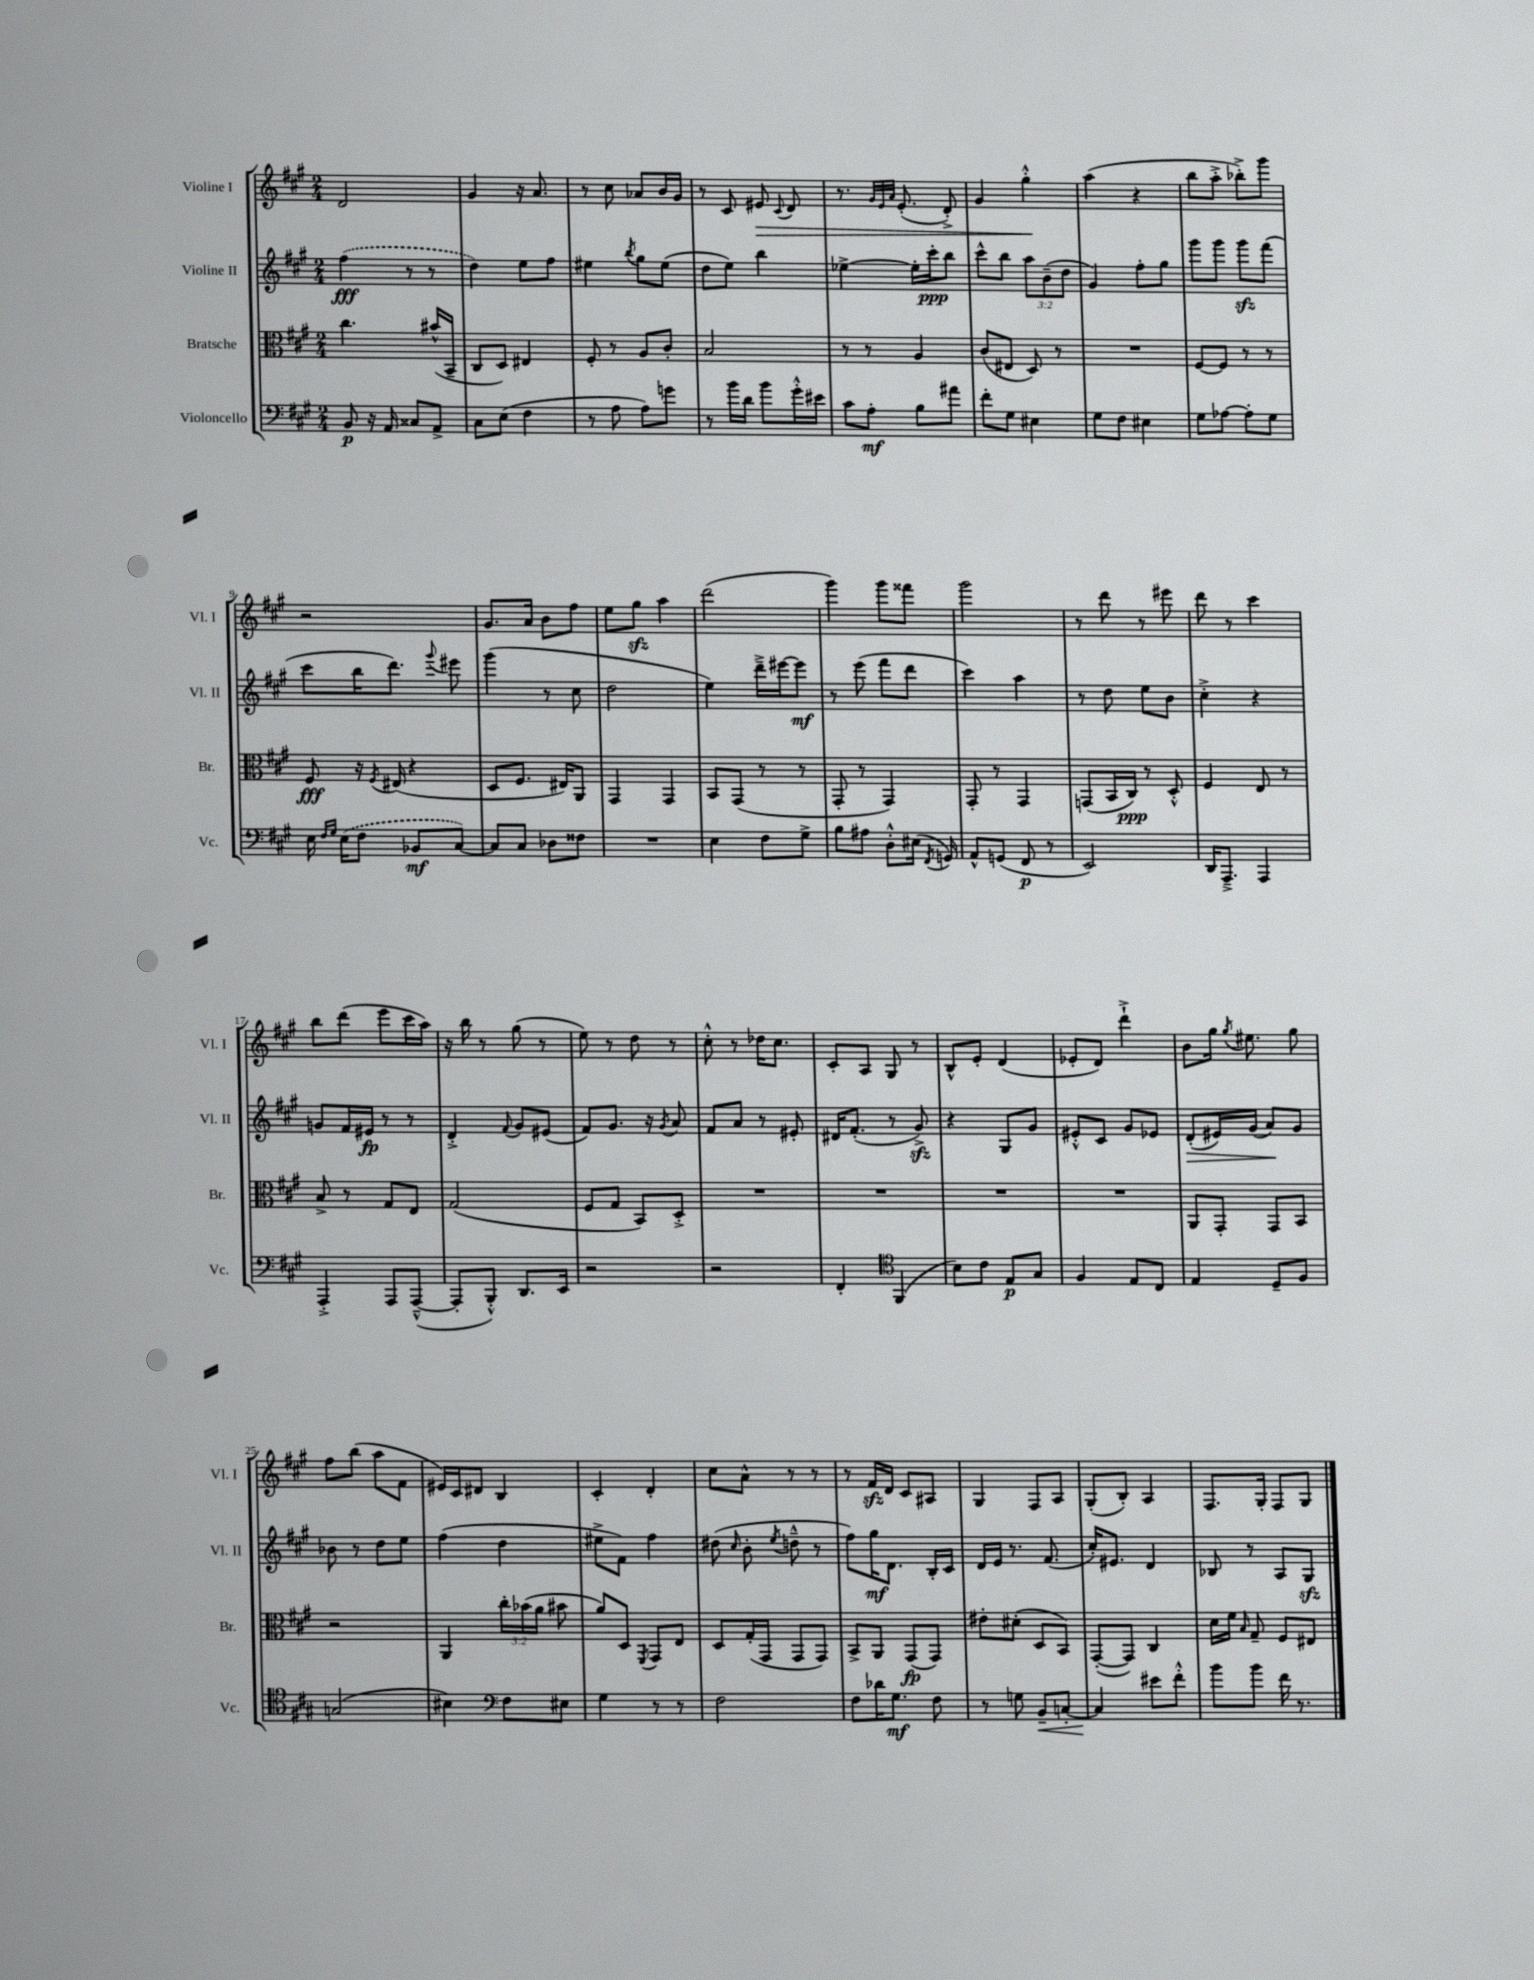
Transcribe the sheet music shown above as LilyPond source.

<<
\new StaffGroup <<
\new Staff = "s0" \with { instrumentName = "Violine I" shortInstrumentName = "Vl. I" } {
    \clef treble \key a \major \numericTimeSignature \time 2/4
    \autoBeamOff d'2 |
    gis'4 r16 a'8. |
    r8 cis''8 aes'8[ b'16 gis'16] |
    r8 cis'8 eis'8\> \appoggiatura { cis'8 } d'8 |
    r8. \grace { gis'32[ e'32 a'32] } e'8.-.( d'8-.->) |
    gis'4 gis''4-.-^\! |
    a''4( r4 |
    b''8[ a''8]-.-> bes''8[-.->) gis'''8] |
    r2 |
    gis'8.[ a'16] b'8[ fis''8] |
    e''8[ gis''8]\sfz a''4 |
    d'''2( |
    gis'''4) gis'''8[ fisis'''8] |
    gis'''2 |
    r8 d'''8 r8 eis'''8 |
    d'''8 r8 cis'''4 |
    b''8[ d'''8]( e'''8[ cis'''16 a''16]) |
    r16 b''16 r8 gis''8( r8 |
    e''8) r8 d''8 r8 |
    cis''8-.-^ r8 des''16[ cis''8.] |
    cis'8[-. a8] gis8 r8 |
    b8[-^ e'8]-. d'4( |
    ees'8[-. d'8]) d'''4-!-> |
    b'8[ gis''16] \acciaccatura { gis''8 } eis''8. gis''8 |
    fis''8[ b''8]( a''8[ fis'8] |
    eis'16[) cis'16 dis'8] b4 |
    cis'4-. d'4-. |
    cis''8[ a'8]-^ r8 r8 |
    r8 fis'16[\sfz d'16] cis'8[ ais8] |
    gis4 fis8[ a8] |
    gis8[-.( b8]-.) a4 |
    fis8.[ gis16]-. fis8[ gis8] \bar "|." |
}
\new Staff = "s1" \with { instrumentName = "Violine II" shortInstrumentName = "Vl. II" } {
    \clef treble \key a \major \numericTimeSignature \time 2/4 \override Staff.TupletNumber.text = #tuplet-number::calc-fraction-text
    \autoBeamOff \once \slurDashed fis''4\fff( r8 r8 |
    d''4) e''8[ fis''8] |
    eis''4 \acciaccatura { b''8 } gis''8[ eis''8]( |
    d''8[ e''8]) b''4 |
    ees''4~-> ees''16[-. cis'''16-.\ppp b''8] |
    cis'''8[-^ b''8] \tuplet 3/2 { a''8[ b'8--( d''8] } |
    gis'4) fis''8[-. gis''8] |
    gis'''8[ gis'''8] gis'''8[\sfz fis'''8]( |
    cis'''8[ b''16 d'''8.]) \appoggiatura { gis'''8 } eis'''8 |
    gis'''4( r8 cis''8 |
    d''2 |
    e''4) d'''16[---> eis'''16~ eis'''8]\mf |
    r8 e'''8( fis'''8[ d'''8] |
    cis'''4) a''4 |
    r8 d''8 e''8[ b'8] |
    cis''4-.-> r4 |
    g'8[ fis'16 eis'16]\fp r8 r8 |
    d'4-.-> \appoggiatura { fis'8 } gis'8[ eis'8]( |
    fis'8[) gis'8.] r16 \acciaccatura { gis'8 } a'8 |
    fis'8[ a'8] r8 eis'8-. |
    dis'16[ fis'8.]-.( r8 gis'8->\sfz) |
    r4 gis8[ gis'8] |
    eis'8[-.-^ cis'8] gis'8[ ees'8] |
    d'8[-.\>( eis'16) gis'16]( a'8[\!) gis'8] |
    bes'8 r8 d''8[ e''8] |
    fis''4( d''4 |
    eis''8[-> fis'8]) fis''4 |
    dis''8( \grace { cis''16 } b'8-. \acciaccatura { e''8 } d''8---^ r8 |
    fis''8[) gis''16\mf d'8.] b16[-. cis'16] |
    d'16[ e'16] r8. fis'8.( |
    cis''16[-.) eis'8.] d'4 |
    bes8 r8 a8[ gis8]\sfz \bar "|." |
}
\new Staff = "s2" \with { instrumentName = "Bratsche" shortInstrumentName = "Br." } {
    \clef alto \key a \major \numericTimeSignature \time 2/4 \override Staff.TupletNumber.text = #tuplet-number::calc-fraction-text
    \autoBeamOff cis''4. bis'16[-^( b,16]-- |
    cis8[ d8]) eis4 |
    fis8-. r8 a8[ cis'8]-. |
    b2 |
    r8 r8 a4 |
    cis'8[( eis8] d8) r8 |
    R2 |
    fis8[~ fis8] r8 r8 |
    fis8\fff r16 \acciaccatura { fis8 } eis16( r4 |
    d8[ fis8.] eis16[) a,8] |
    gis,4 gis,4 |
    b,8[ gis,8]( r8 r8 |
    gis,8-. r8 gis,4) |
    gis,8-. r8 gis,4 |
    g,8[( b,16 cis16]\ppp) r8 d8-.-^ |
    fis4 e8 r8 |
    b8-> r8 gis8[ e8] |
    gis2( |
    fis8[ gis8] b,8[) d8]-.-> |
    R2 |
    R2 |
    R2 |
    R2 |
    a,8[ gis,8]-. gis,8[ b,8] |
    r2 |
    a,4 \tuplet 3/2 { cis''16[-. bes'16( a'16] } bis'8 |
    a'8[) d8] \acciaccatura { fis,8 } gis,8[ e8] |
    d8[ gis16-.( gis,16] gis,8[ gis,8]) |
    b,8[-> a,8] gis,8[\fp( gis,8]) |
    eis'8[-. dis'8]-.( d8[ b,8]) |
    gis,8[~-.( gis,8]) cis4 |
    d'16[ fis'16] \grace { b16 } gis8-- fis8[ eis8] \bar "|." |
}
\new Staff = "s3" \with { instrumentName = "Violoncello" shortInstrumentName = "Vc." } {
    \clef bass \key a \major \numericTimeSignature \time 2/4
    \autoBeamOff b,8\p r16 a,16 cisis8[ a,8]-> |
    cis8[ e8]( fis4 |
    r8 a8 a8[) g'8] |
    r8 b'16[ d'16] b'8[ gis'16-.-^ eis'16] |
    cis'8[ a8]-.\mf b8[ ais'8] |
    fis'8[-. gis8] eis4 |
    gis8[ fis8] eis4 |
    gis8[ aes8]~ aes8[-. gis8] |
    e16 \grace { fis16[ gis16] } \once \slurDashed e16[( fis8] bes,8[\mf cis8]~) |
    cis8[ cis8] des8[ fisis8] |
    R2 |
    e4 fis8[ gis8]-> |
    b8[ ais8] d8[-.-^ eis16]( \acciaccatura { fis,8 } g,16) |
    a,8[-^ g,8]( fis,8\p r8 |
    e,2) |
    d,16[ a,,8.]---> a,,4 |
    a,,4-.-> a,,8[ a,,8]~---^( |
    a,,8[-. b,,8]-.-^) d,8.[ e,16] |
    r2 |
    r2 |
    fis,4-. \clef tenor fis,4( |
    b8[) cis'8] e8[\p gis8] |
    fis4 e8[ cis8] |
    e4 d8[-- fis8] |
    g2( |
    bis4) \clef bass fis8[ eis8] |
    gis4 r8 r8 |
    fis2 |
    fis8[ des'16 gis8.]\mf fis8 |
    r8 g8 b,8[--\< c8]~-. |
    c4\! eis'8[ fis'8]-.-^ |
    b'8[ b'8] fis'16 r8. \bar "|." |
}
>>
>>
